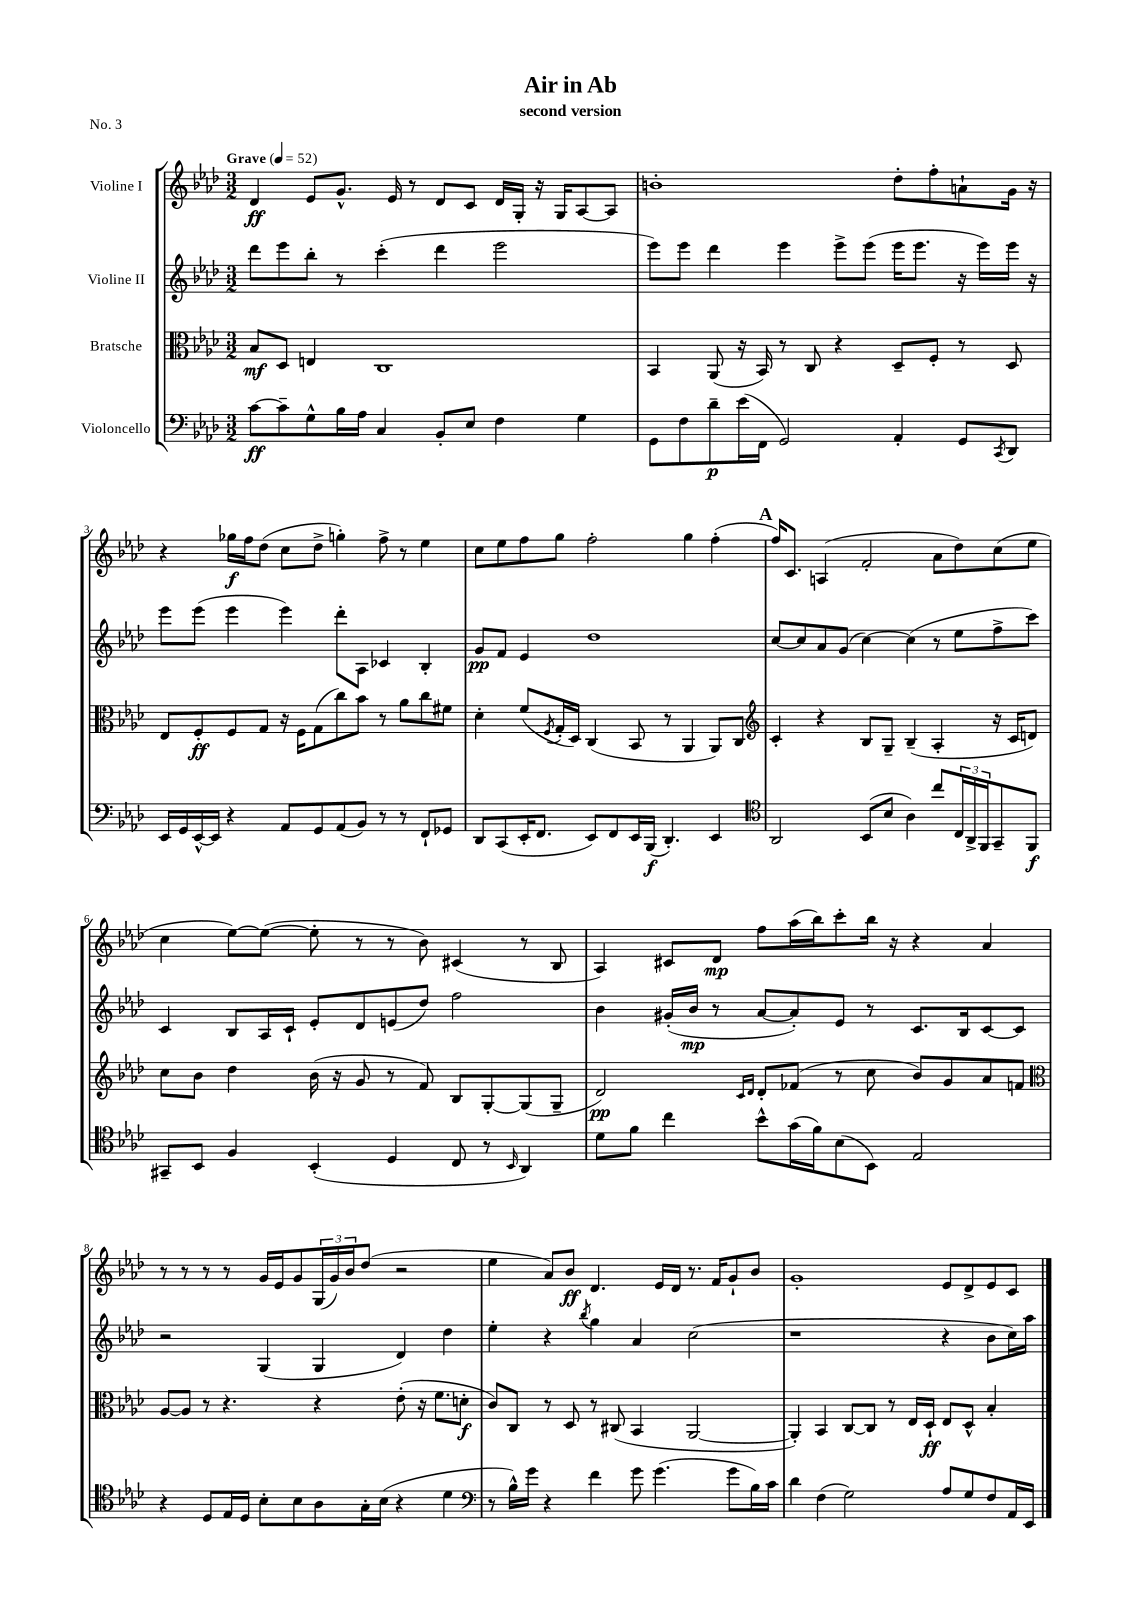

**kern	**kern	**kern	**kern
*staff4	*staff3	*staff2	*staff1
*clefF4	*clefC3	*clefG2	*clefG2
*k[b-e-a-d-]	*k[b-e-a-d-]	*k[b-e-a-d-]	*k[b-e-a-d-]
*M3/2	*M3/2	*M3/2	*M3/2
*MM52	*MM52	*MM52	*MM52
[8c	8B-	8ddd-	4d-
8c~]	8D-	8eee-	.
8G^^	4E	8bb-'	8e-
16B-	.	8r	8.g^^
16A-	.	.	.
4C	1C	(4ccc'	.
.	.	.	16e-
.	.	.	8r
8BB-'	.	4ddd-	8d-
8E-	.	.	8c
4F	.	2eee-	16d-
.	.	.	16G'
.	.	.	16r
.	.	.	16G
4G	.	.	[8A-
.	.	.	8A-]
=	=	=	=
8GG	4BB-	8eee-)	1b'
8F	.	8eee-	.
8d-~	(8AA-	4ddd-	.
(16e-	16r	.	.
16FF	16BB-)	.	.
2GG)	8r	4eee-	.
.	8C	.	.
.	4r	8eee-^	.
.	.	(8eee-	.
4AA-'	8D-~	16eee-	8dd-'
.	.	8.eee-	.
.	8F'	.	8ff'
8GG	8r	16r	8a`
.	.	16eee-)	.
8qCC	.	.	.
8DD-	8D-	16eee-	16g
.	.	16r	16r
=	=	=	=
16EE-	8E-	8eee-	4r
16GG	.	.	.
[16EE-^^	8F'	(8eee-	.
16EE-]	.	.	.
4r	8F	4eee-	16gg-
.	.	.	16ff
.	8G	.	(8dd-
8AA-	16r	4eee-)	8cc
.	16F	.	.
8GG	(8G	.	8dd-^
(8AA-	8cc)	8ddd-'	4gg')
8BB-)	8b-	8A-	.
8r	8r	4c-	8ff^
8r	8a-	.	8r
8FF`	8cc	4B-'	4ee-
8GG-	8f#	.	.
=	=	=	=
8DD-	4d-'	8g	8cc
(8CC	.	8f	8ee-
16EE-'	(8f	4e-	8ff
8.FF	.	.	.
.	8qF	.	.
.	16G'	.	8gg
.	16D-)	.	.
8EE-)	(4C	1dd-	2ff'
8FF	.	.	.
16EE-	8BB-	.	.
(16BBB-	.	.	.
4.DD-')	8r	.	.
.	4AA-	.	4gg
4EE-	8AA-)	.	(4ff'
.	8C	.	.
=	=	=	=
*clefC4	*clefG2	*	*
2AA-	4c'	[8cc	16ff)
.	.	.	8.c
.	.	8cc]	.
.	4r	8a-	(4A
.	.	(8g	.
(8BB-	8B-	[4cc)	2f'
8B-	8G~	.	.
4A-)	(4B-~	(4cc]	.
8cc	4A-'	8r	8a-
24C	.	8ee-	8dd-)
24AA-^	.	.	.
24FF	.	.	.
8GG~	16r	8ff^	(8cc
.	16c	.	.
8FF	8d)	8ccc)	8ee-
=	=	=	=
8GG#~	8cc	4c	4cc
8BB-	8b-	.	.
4F	4dd-	8B-	[8ee-)
.	.	16A-	(8ee-_
.	.	16c`	.
(4BB-'	(16b-	8e-'	8ee-']
.	16r	.	.
.	8g	8d-	8r
4D-	8r	(8e	8r
.	8f)	8dd-)	8b-)
8C	8B-	2ff	(4c#
8r	[8G'	.	.
16qqBB-	.	.	.
4AA-)	(8G]	.	8r
.	8G~	.	8B-
=	=	=	=
8d-	2d-)	4b-	4A-)
8f	.	.	.
4cc	.	(16g#'	8c#
.	.	16b-	.
.	.	8r	8d-
.	16qqc	.	.
.	16qqd-	.	.
8b-^^	8d-'	[8a-	8ff
(16g	(8f-	8a-'])	(16aa-
16f)	.	.	16bb-)
(8B-	8r	8e-	8ccc'
8BB-)	8cc	8r	16bb-
.	.	.	16r
2E-	8b-)	8.c	4r
.	8g	.	.
.	.	16B-	.
.	8a-	[8c	4a-
.	8f	8c]	.
=	=	=	=
*	*clefC3	*	*
4r	[8A-	2r	8r
.	8A-]	.	8r
8D-	8r	.	8r
16E-	4.r	.	8r
16D-	.	.	.
8B-'	.	(4G	16g
.	.	.	16e-
8B-	.	.	8g
8A-	4r	4G	(24G
.	.	.	24g)
.	.	.	24b-
16G'	.	.	(8dd-
(16B-	.	.	.
4r	(8e-'	4d-)	2r
.	16r	.	.
.	8.f	.	.
4d-	.	4dd-	.
.	8d'	.	.
=	=	=	=
*clefF4	*	*	*
8r	8c)	4ee-'	4ee-
16B-^^)	8C	.	.
16g	.	.	.
4r	8r	4r	8a-)
.	8D-	.	8b-
.	.	8qbb-	.
4f	8r	4gg	4.d-
.	(8C#	.	.
8g	4BB-	4a-	.
(4.g	.	.	16e-
.	.	.	16d-
.	[2AA-	(2cc	8.r
.	.	.	16f
8g	.	.	8g`
16B-)	.	.	8b-
16c	.	.	.
=	=	=	=
4d-	4AA-'])	1r	1g'
(4F	4BB-	.	.
2G)	[8C	.	.
.	8C]	.	.
.	8r	.	.
.	16E-	.	.
.	16D-`	.	.
8A-	8E-	4r	8e-
8G	8D-^^	.	8d-^
8F	4B-'	8b-	8e-
16AA-	.	16cc)	8c
16EE-	.	16aa-	.
==	==	==	==
*-	*-	*-	*-
